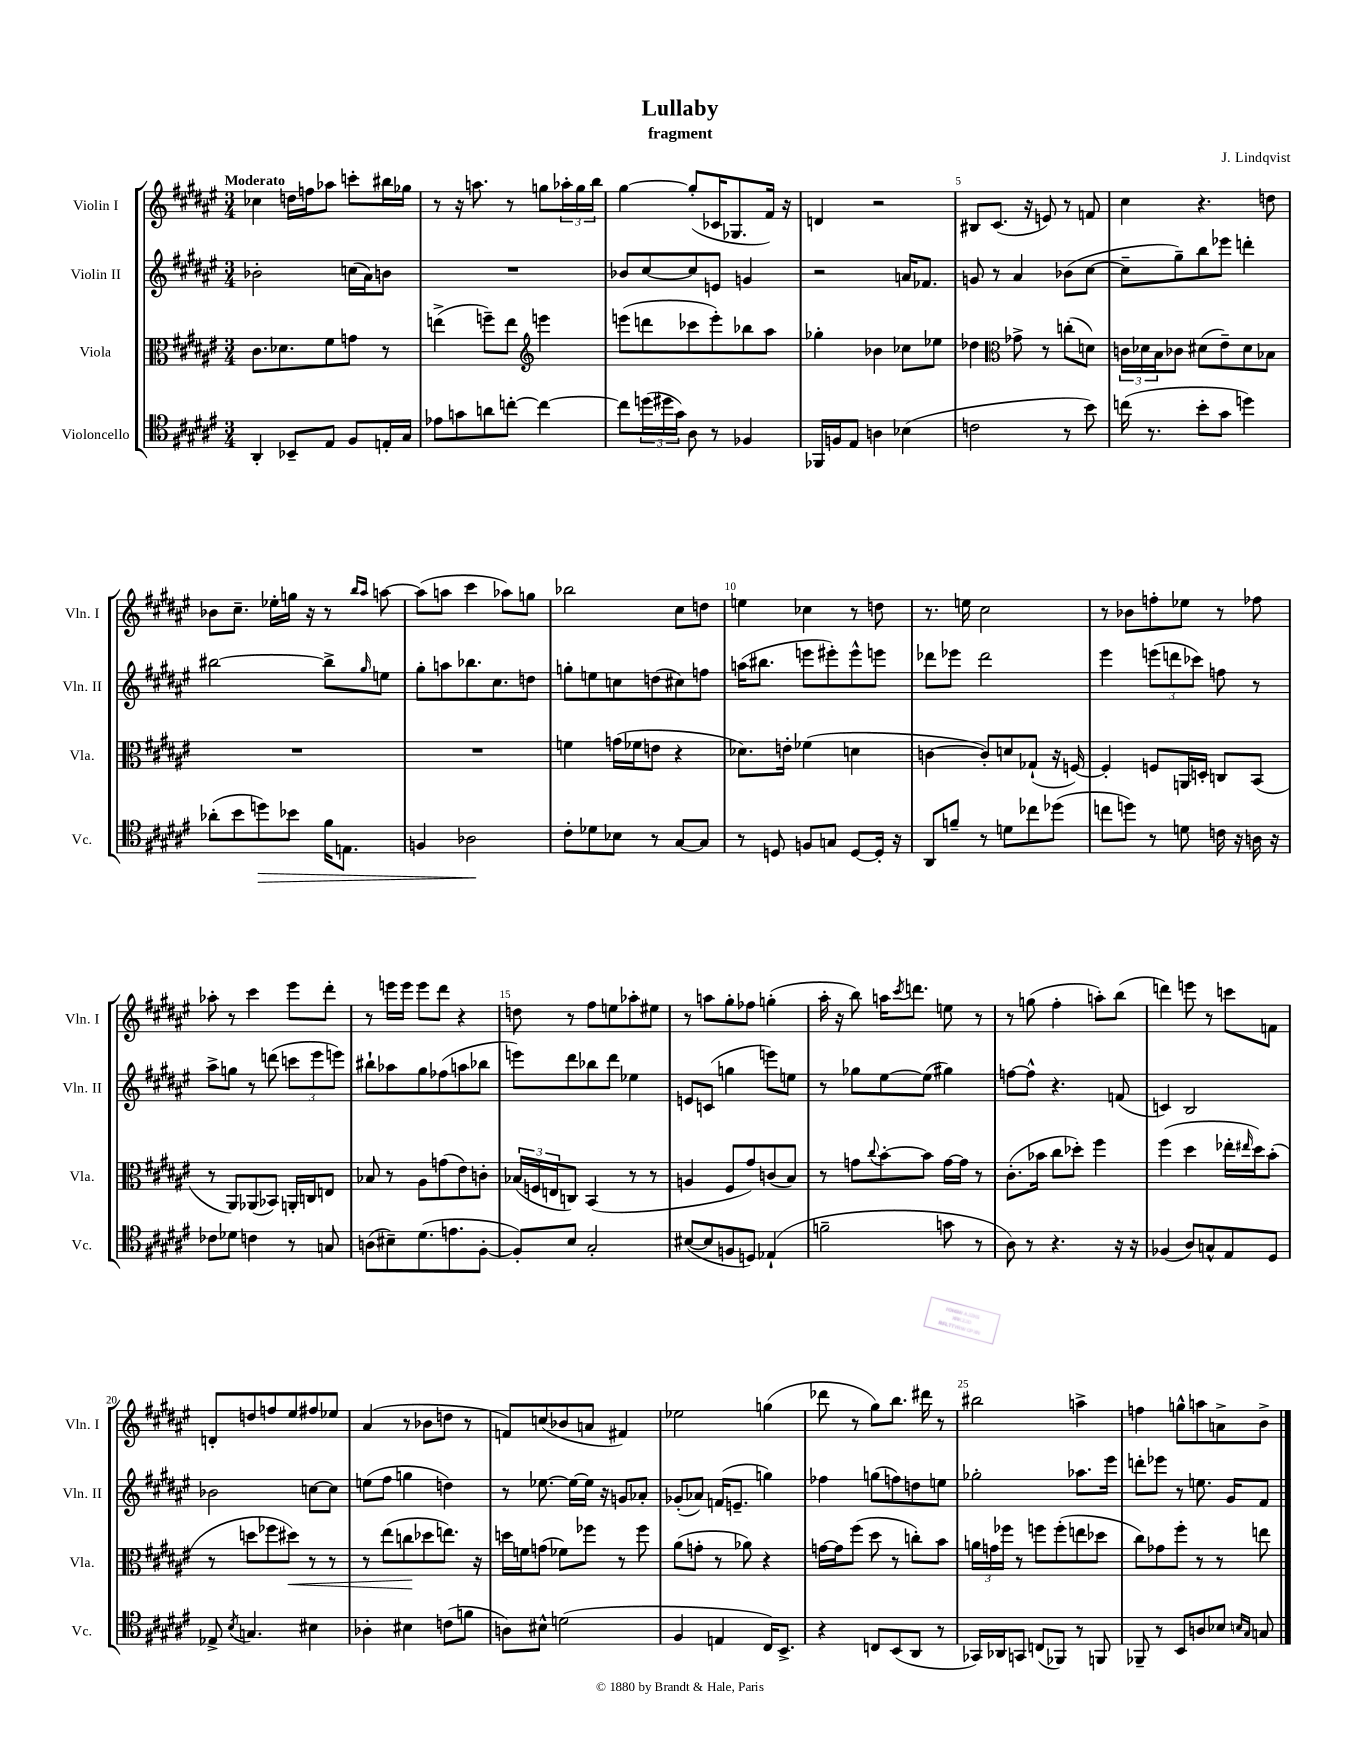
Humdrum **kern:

**kern	**dynam	**kern	**dynam	**kern	**kern
*part4	*part4	*part3	*part3	*part2	*part1
*staff4	*staff4	*staff3	*staff3	*staff2	*staff1
*I"Violoncello	*	*I"Viola	*	*I"Violin II	*I"Violin I
*I'Vc.	*	*I'Vla.	*	*I'Vln. II	*I'Vln. I
*clefC4	*	*clefC3	*	*clefG2	*clefG2
*k[f#c#g#d#a#e#]	*	*k[f#c#g#d#a#e#]	*	*k[f#c#g#d#a#e#]	*k[f#c#g#d#a#e#]
*M3/4	*	*M3/4	*	*M3/4	*M3/4
=1	=1	=1	=1	=1	=1
!	!	!	!	!	!LO:TX:a:B:t=Moderato
4AA#'/	.	8.c#\L	.	2b-X'\	4cc-X\
.	.	8.d-X\	.	.	.
8BB-X~/L	.	.	.	.	16ddn\LL
.	.	.	.	.	16ffn\J
8E#/J	.	8f#\	.	.	8aa-X\J
8F#/L	.	8gn\J	.	(16ccn\LL	8cccn'\L
.	.	.	.	16a#\J)	.
16En'/L	.	8r	.	8bn\J	16bb#X\L
16G#/JJ	.	.	.	.	16gg-X\JJ
=2	=2	=2	=2	=2	=2
8e-X\L	.	(4een^\	.	2.r	8r
8gn\	.	.	.	.	16r
.	.	.	.	.	8.aan\
8an\	.	8ffn~\L)	.	.	.
[8ccn'\J	.	8ee\J	.	.	8r
*	*	*clefG2	*	*	*
4cc\_	.	4eeen\	.	.	8ggn\L
.	.	.	.	.	24aa-X'\L
.	.	.	.	.	24gg\
.	.	.	.	.	24bb\JJ
=3	=3	=3	=3	=3	=3
8cc\L]	.	(8eeen\L	.	8b-X/L	[4gg#\
(24ddn\L	.	8dddn\	.	[8cc#/	.
24dd#X\	.	.	.	.	.
24g#\JJ)	.	.	.	.	.
8A#\	.	8ccc-X\	.	8cc#/]	(8gg#'/L]
8r	.	8eee'\)	.	8en/J	16c-X/K
.	.	.	.	.	8.G-X/
4F-X/	.	8bb-X\	.	4gn/	.
.	.	8aa#\J	.	.	16f#/Jk)
.	.	.	.	.	16r
=4	=4	=4	=4	=4	=4
16FF-X/LL	.	4gg-X'\	.	2r	4dn/
16Fn/J	.	.	.	.	.
8E#/J	.	.	.	.	.
4An\	.	4b-X\	.	.	2r
(4B-X\	.	8cc-X\L	.	16an/KL	.
.	.	.	.	8.f-X/J	.
.	.	8ee-X\J	.	.	.
=5	=5	=5	=5	=5	=5
2cn\	.	4dd-X\	.	8gn/	8B#X/L
.	.	.	.	8r	(8.c#/J
*	*	*clefC3	*	*	*
.	.	8g-X^\	.	4a#/	.
.	.	.	.	.	16r
.	.	8r	.	.	8en/)
8r	.	(8ccn'\L	.	(8b-X\L	8r
8b\)	.	8dn\J)	.	[8cc#\J	8fn/
=6	=6	=6	=6	=6	=6
(16ccn\	.	24cn\LL	.	8cc#~\L]	4cc#\
.	.	24d-X\	.	.	.
8.r	.	.	.	.	.
.	.	24B\J	.	.	.
.	.	8c-X\J	.	8gg#~\)	.
8b'\L	.	(8d#X\L	.	8bb\	4.r
8g#\J	.	8e#~\)	.	8eee-X\J	.
4ddn\)	.	8d#\	.	4dddn'\	.
.	.	8B-X\J	.	.	8ddn\
!!LO:LB:g=z
=7	=7	=7	=7	=7	=7
(8a-X'\L	.	2.r	.	[2bb#X\	8b-X\L
8b\	.	.	.	.	8.cc#~\J
!	!LO:HP:b	!	!	!	!
8ddn\)	>	.	.	.	.
.	.	.	.	.	16ee-X'\LL
8b-X\J	.	.	.	.	16ggn\JJ
.	.	.	.	.	16r
16f#\KL	.	.	.	8bb#^\L]	8r
8.En\J	.	.	.	.	.
.	.	.	.	.	16qqbb/LL
.	.	.	.	16qqgg#/	16qqaa#/JJ
.	.	.	.	8een\J	[8aan\
=8	=8	=8	=8	=8	=8
4Fn/	.	2.r	.	8gg#'\L	(8aa\L]
.	.	.	.	8aan\	8aan\J
2A-X\	.	.	.	8.bb-X\	4ccc#\
.	.	.	.	8.cc#\	.
.	.	.	.	.	8aa-X\L)
.	.	.	.	8ddn\J	8ggn\J
.	]	.	.	.	.
=9	=9	=9	=9	=9	=9
8c#'\L	.	4fn\	.	8ggn'\L	2bb-X\
8d-X\	.	.	.	8een\	.
8B-X\J	.	(16gn\LL	.	8ccn\	.
.	.	16f-X\J	.	.	.
8r	.	8en\J	.	(8ddn\	.
[8G#/L	.	4r	.	8cc#X\)	8cc#\L
8G#/J]	.	.	.	8ffn\J	8ddn\J
=10	=10	=10	=10	=10	=10
8r	.	8.d-X\L)	.	(16aan\KL	4een\
.	.	.	.	8.bb#X\J	.
8Dn/	.	.	.	.	.
.	.	16en'\Jk	.	.	.
8Fn/L	.	(4f-X\	.	8eeen\L	4cc-X\
8Gn/J	.	.	.	8eee#X'\)	.
[8D/L	.	4dn\	.	8eee#^^\	8r
16D'/Jk]	.	.	.	8eeen\J	8ddn\
16r	.	.	.	.	.
=11	=11	=11	=11	=11	=11
8AA#/L	.	[4cn\	.	8ddd-X\L	8.r
8fn~/J	.	.	.	8eee-X\J	.
.	.	.	.	.	16een\
8r	.	8c'/L])	.	2ddd-\	2cc#\
8dn\L	.	8dn/	.	.	.
8cc-X\	.	(8G-X`/J	.	.	.
(8dd-X\J	.	16r	.	.	.
.	.	[16Fn/)	.	.	.
=12	=12	=12	=12	=12	=12
8ccn\L	.	4F'/]	.	4eee#\	8r
8ddn\J)	.	.	.	.	8b-X\L
8r	.	8Fn/L	.	(12eeen\L	8ffn'\
.	.	.	.	12dddn\	.
8dn\	.	16AAn/L	.	.	8ee-X\J
.	.	.	.	12ccc-X\J)	.
.	.	16Dn'/JJ	.	.	.
16cn\	.	8Cn/L	.	8ffn\	8r
16r	.	.	.	.	.
16An\	.	(8BB/J	.	8r	8ff-X\
16r	.	.	.	.	.
!!LO:LB:g=z
=13	=13	=13	=13	=13	=13
8c-X\L	.	8r	.	8aa#^\L	8aa-X'\
8d-X\J	.	8AA#/L)	.	8ggn\J	8r
4cn\	.	(8AA-X/	.	8r	4ccc#\
.	.	8BB-X/J)	.	(8dddn\	.
8r	.	16AAn'/LL	.	12cccn\L	8eee#\L
.	.	16Cn/J	.	.	.
.	.	.	.	12eee#\	.
8Gn/	.	8En/J	.	.	8ddd#'\J
.	.	.	.	12eeen\J)	.
=14	=14	=14	=14	=14	=14
(8An\L	.	8B-X/	.	8bb#X`\L	8r
8B#X~\)	.	8r	.	8aa-X\	16eeen\LL
.	.	.	.	.	16eee\JJ
(8.d#\	.	8A#\L	.	8gg#\	8eee\L
.	.	(8gn\	.	(8ff-X\	8ddd#\J
8.en\	.	.	.	.	.
.	.	8e#\)	.	8aan\	4r
[8F#'\J	.	8cn'\J	.	8bb-X\J	.
=15	=15	=15	=15	=15	=15
8F#'/L])	.	(24B-X/LL	.	8eeen\L)	8ddn\
.	.	24Fn/	.	.	.
.	.	24En/J	.	.	.
8B/J	.	8Cn/J)	.	8ddd#\	8r
2G#'/	.	(4BB/	.	8bb-X\	8ff#\L
.	.	.	.	8ddd#\J	8een\
.	.	8r	.	4ee-X\	8aa-X'\
.	.	8r	.	.	8ee#X\J
=16	=16	=16	=16	=16	=16
([8B#X/L	.	4An/	.	8en/L	8r
8B#/]	.	.	.	(8cn/J	8aan\L
8Fn/	.	8F#/L	.	4ggn\	8gg#'\
8Dn/J)	.	8g#/)	.	.	8ff-X\J
(4E-X`/	.	(8cn/	.	8eeen\L)	(4ggn'\
.	.	8B/J)	.	8een\J	.
=17	=17	=17	=17	=17	=17
2fn~\	.	8r	.	8r	16aa#'\
.	.	.	.	.	16r
.	.	8gn\L	.	8gg-X\L	8bb\)
.	.	8qqcc#/	.	.	.
.	.	[8b'\	.	[8ee#\	16aan\KL
.	.	.	.	.	8qccc#/
.	.	.	.	.	8.dddn\J
.	.	8b\J]	.	(8ee#\J]	.
8gn\	.	[16g\LL	.	4gg#X\)	8een\
.	.	16g\JJ]	.	.	.
8r	.	8r	.	.	8r
=18	=18	=18	=18	=18	=18
8A#\)	.	(8.c#'\L	.	[8ffn\L	8r
8r	.	.	.	8ff^^\J]	(8ggn\
.	.	16b-X\Jk	.	.	.
4.r	.	8cc#\L	.	4.r	4ff#'\
.	.	8dd-X'\J)	.	.	.
.	.	4ff#\	.	.	8aan'\L)
16r	.	.	.	(8fn/	(8bb\J
16r	.	.	.	.	.
=19	=19	=19	=19	=19	=19
(4F-X/	.	(4ff#\	.	4cn/)	4dddn\)
8A#/L)	.	4dd#\	.	2B/	8eeen\
8Gn^^/	.	.	.	.	8r
8E#/	.	16ee-X'\LL	.	.	8cccn\L
.	.	16qqee#X/	.	.	.
.	.	16dd#\J)	.	.	.
8D#/J	.	(8b'\J	.	.	8fn\J
!!LO:LB:g=z
=20	=20	=20	=20	=20	=20
8E-X^/	.	8r	.	2b-X\	8dn'/L
8qB/	.	.	.	.	.
4.Gn/	.	8ddn\L	.	.	8ddn/
.	.	8ff-X\	.	.	8ffn/
!	!	!	!LO:HP:b	!	!
.	.	8dd#X\J)	<	.	8ee#/
4B#X\	.	8r	.	[8ccn\L	8ff#X/
.	.	8r	.	8cc\J]	8ee-X/J
=21	=21	=21	=21	=21	=21
4A-X'\	.	8r	.	(8een\L	(4a#/
.	.	(8ee#\L	.	8ff#\J	.
4B#X\	.	8ccn\	.	4ggn\	8r
.	.	8dd-X\	[	.	8b-X\L
(8cn\L	.	8.een\J)	.	4ddn\)	8ddn\J
8fn\J	.	.	.	.	8r
.	.	16r	.	.	.
=22	=22	=22	=22	=22	=22
8An\L)	.	16ddn\LL	.	8r	8fn/L)
.	.	16fn\J	.	.	.
8B#X^^\J	.	(8gn\J	.	[8.ee-X\	(8ccn/
(2dn\	.	8f-X\L)	.	.	8b-X/
.	.	.	.	16ee-\LL_	.
.	.	8ff-X\J	.	16ee-\JJ]	8an/J
.	.	.	.	16r	.
.	.	8r	.	8gn/L	4f#X/)
.	.	8ff-\	.	8a-X'/J	.
=23	=23	=23	=23	=23	=23
4F#/	.	(8a#\L	.	(8g-X'/L	2ee-X\
.	.	8gn'\J	.	8a-X/J)	.
4En/	.	8r	.	(16fn/KL	.
.	.	.	.	8.en~/J	.
.	.	8a-X\)	.	.	.
16C#/KL)	.	4r	.	4ggn\)	(4ggn\
8.BB^/J	.	.	.	.	.
=24	=24	=24	=24	=24	=24
4r	.	[16gn\LL	.	4ff-X\	8ddd-X\
.	.	16g\J]	.	.	.
.	.	(8ff#\J	.	.	8r
8Cn/L	.	8dd#\	.	(8ggn\L	8gg#\L)
(8BB/	.	8r	.	8ffn\)	8.bb\J
8AA#/J	.	8ccn'\L)	.	8ddn\	.
.	.	.	.	.	16ddd#X\
8r	.	8b\J	.	8een\J	8r
=25	=25	=25	=25	=25	=25
16GG-X/LL)	.	24an\LL	.	2gg-X'\	2bb#X\
.	.	24gn\	.	.	.
16AA-X/J	.	.	.	.	.
.	.	24ff-X\JJ	.	.	.
8GGn/J	.	8r	.	.	.
(8Cn/L	.	8ffn\L	.	.	.
8FF-X/J)	.	(8ff'\	.	.	.
8r	.	8een\	.	8.aa-X\L	4aan^\
8FFn/	.	8dd-X\J	.	.	.
.	.	.	.	16eee#\Jk	.
=26	=26	=26	=26	=26	=26
8FF-X~/	.	8cc#\L)	.	8dddn'\L	4ffn\
8r	.	8g-X\	.	8eee-X\J	.
8BB/L	.	8ff#'\J	.	8r	8ggn^^\L
8An/	.	8r	.	8.een\	8aan\
8B-X/J	.	8r	.	.	8an^\
.	.	.	.	16g#/KL	.
16qqBn/LL	.	.	.	.	.
16qqG#/JJ	.	.	.	.	.
8Gn/	.	8een\	.	8f#/J	8b^\J
==	==	==	==	==	==
*-	*-	*-	*-	*-	*-
